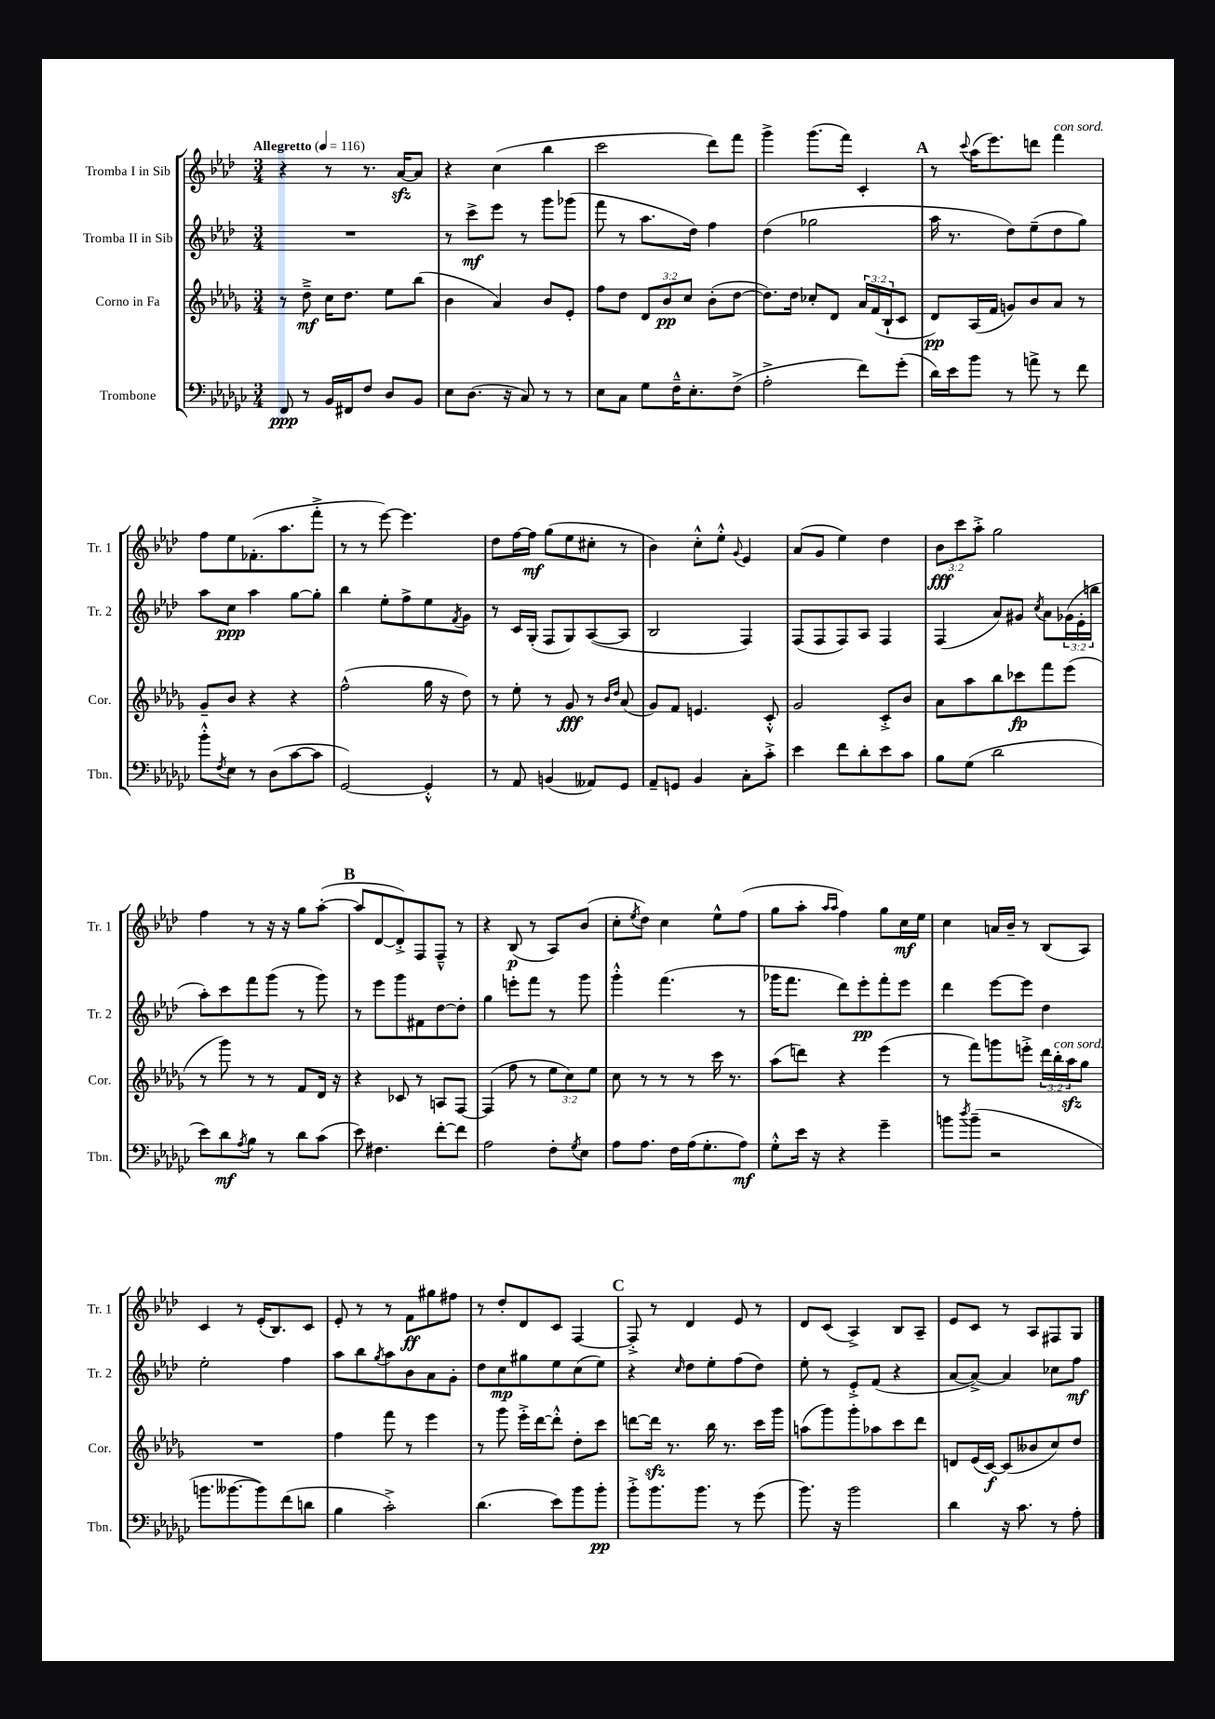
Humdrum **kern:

**kern	**kern	**kern	**kern
*staff4	*staff3	*staff2	*staff1
*clefF4	*clefG2	*clefG2	*clefG2
*k[b-e-a-d-g-c-]	*k[b-e-a-d-g-]	*k[b-e-a-d-]	*k[b-e-a-d-]
*M3/4	*M3/4	*M3/4	*M3/4
*MM116	*MM116	*MM116	*MM116
8FF	8r	2.r	4r
8r	8dd-~^	.	.
16BB-	16cc	.	8r
16FF#	8.dd-	.	.
8F	.	.	8.r
8D-	8ee-	.	.
.	.	.	[16a-
8BB-	(8bb-	.	8a-]
=	=	=	=
8E-	4b-	8r	4r
(8.D-	.	8ccc^	.
.	4a-)	8eee-	(4cc
16r	.	.	.
8C-)	.	8r	.
8r	8b-	8ggg	4bb-
8r	8e-'	(8ggg-	.
=	=	=	=
8E-	8ff	8fff	2ccc
8C-	8dd-	8r	.
8G-	12d-	8.aa-	.
.	12b-	.	.
16F~^^	.	.	.
.	12cc	.	.
8.E-'	.	16dd-)	.
.	(8b-'	4ff	8ddd-)
(8F^	[8dd-	.	8fff
=	=	=	=
2A-'^	8.dd-])	(4dd-	4ggg^
.	16dd-	.	.
.	8cc-'	2gg-	(8.ggg
.	8d-	.	.
.	.	.	16fff)
8f)	24a-	.	4c'
.	(24f	.	.
.	24B-`	.	.
(8g-'	8c	.	.
=	=	=	=
16d-)	8d-)	16aa-	8r
16e-	.	8.r	.
.	.	.	8qqccc
8b-	(16A-	.	(16aa-
.	16f	.	8.eee-)
8r	8g)	8dd-)	.
8a^	8b-	(8ee-~	8ddd
8r	8a-	8dd-	4fff
8f	8r	8gg)	.
=	=	=	=
8b-'^^	8g-~	8aa-	8ff
8qF	.	.	.
8E-	8b-	8cc	8ee-
8r	4r	4aa-	(8.f-'
(8D-	.	.	.
.	.	.	8.aa-
[8c-	4r	[8gg	.
8c-]	.	8gg']	8fff'^
=	=	=	=
[2GG-)	(2ff^^	4bb-	8r
.	.	.	8r
.	.	8ee-'	[8eee-)
.	.	8ff^	4.eee-]
4GG-'^^]	16gg-	8ee-	.
.	16r	.	.
.	.	8qf	.
.	8dd-)	8g	.
=	=	=	=
8r	8r	8r	8dd-
8AA-	8ee-'	16c	[16ff
.	.	(16G'	16ff]
(4BB	8r	8F	(8gg
.	8g-	8G)	8ee-
8AA--)	8r	([8A-	8cc#'
.	16qqb-	.	.
.	16qqdd-	.	.
8GG-	(8a-	8A-]	8r
=	=	=	=
8AA-~	8g-)	2B-	4b-)
8GG	8f	.	.
4BB-	4.e	.	8cc'^^
.	.	.	8ee-'^^
.	.	.	8qqg
8C-'	.	4F)	4e-
8c-'^	8c'^^	.	.
=	=	=	=
4e-	2g-	(8F	(8a-
.	.	8F	8g
8f	.	8F)	4ee-)
8d-'	.	8A-	.
8e-	8c'^	4F	4dd-
8c-	8b-	.	.
=	=	=	=
8B-	8a-	(4F	12b-
.	.	.	12ccc
(8G-	8aa-	.	.
.	.	.	12aa-'^
2d-	8bb-	8a-)	2gg
.	8ccc-	8g#	.
.	.	8qcc	.
.	8fff	8a-	.
.	(8eee-	(24g-	.
.	.	24e-'	.
.	.	24bb	.
=	=	=	=
8e-)	8r	8aa-')	4ff
8d-	8ggg-)	8ccc	.
8qA-	.	.	.
8B-	8r	8fff	8r
8r	8r	(8ggg	16r
.	.	.	16r
8d-	8f	8r	8gg
(8c-	16d-	8ggg)	([8aa-'
.	16r	.	.
=	=	=	=
8e-)	4r	8r	8aa-]
4.F#	.	8eee-	[8d-
.	8c-	8ggg	8d-'^])
.	8r	8f#	8F
[8f'	8A	[8dd-	8F~^^
8f]	[8F	8dd-']	8r
=	=	=	=
2A-	(4F]	4gg	4r
.	8ff	8eee'	(8B-
.	8r	8fff	8r
8F'	12ee-	8r	8A-)
.	12cc)	.	.
8qG-	.	.	.
8E-	.	8ggg	(8b-
.	12ee-	.	.
=	=	=	=
8A-	8cc	4ggg'^^	8cc'
.	.	.	8qee-
8.A-	8r	.	8dd-)
.	8r	(4.fff	4cc
16F	.	.	.
(16A-	8r	.	.
8.G-'	.	.	.
.	16ccc	.	8ee-^^
.	8.r	.	.
8A-)	.	8r	(8ff
=	=	=	=
8G-'^^	(8aa-	16ggg-	8gg
.	.	8.fff	.
16e-	8ddd)	.	8aa-'
16r	.	.	.
.	.	.	16qqaa-
.	.	.	16qqaa-
4r	4r	8ddd-)	4ff)
.	.	8eee-'	.
4g-~	(4eee-	8fff'	8gg
.	.	8eee-	16cc
.	.	.	16ee-
=	=	=	=
8b	8r	4ddd-	4cc
8qdd-	.	.	.
(8b~	8fff)	.	.
2r	8ggg	[8eee-	16a
.	.	.	16b-~
.	8eee'^	8eee-]	8r
.	24ddd-	4dd-	(8B-
.	24bb-'	.	.
.	24aa-	.	.
.	8gg-	.	8A-)
=	=	=	=
8.b	2.r	2ee-'	4c
[8.b--	.	.	.
.	.	.	8r
8b--])	.	.	(16e-'
.	.	.	8.B-)
(8f	.	4ff	.
8d	.	.	8c
=	=	=	=
4B-	4ff	8aa-	8e-'
.	.	8bb-	8r
.	.	8qgg	.
2c-'^)	8fff	8aa-	8r
.	8r	8b-	8f
.	4eee-	8a-	8gg#
.	.	8g'	8ff#
=	=	=	=
(4.d-	8r	8dd-	8r
.	8ggg-	8cc	8dd-'
.	16eee-'^	8gg#	8d-
.	[16ddd-	.	.
8e-)	8ddd-'^^]	8ee-	8c
8b-	8dd-'	(8cc	[4F
8b-'	8ccc	8ee-)	.
=	=	=	=
8b-'^	[8ddd	4r	8F'^]
8.b-	16ddd]	.	8r
.	8.r	.	.
.	.	16qqcc	.
.	.	8dd-	4d-
8.b-	.	.	.
.	16bb-	8ee-'	.
.	8.r	.	.
8r	.	(8ff	8e-
(8g-	16ccc	8dd-)	8r
.	16ggg-	.	.
=	=	=	=
8.b-)	(8aa	8ee-'	8d-
.	8ggg-)	8r	(8c
16r	.	.	.
2b-	8ggg-'	8e-'^	4A-^)
.	8aa-	(8f	.
.	8ccc	4r	8B-
.	8ddd-	.	8A-~
=	=	=	=
4d-	8d	[8a-	8e-
.	(16e-	8a-^_)	8c
.	[16c)	.	.
16r	(8c]	4a-]	8r
8.c-	.	.	.
.	8b--	.	8A-
8r	8cc)	8cc-	8F#
8A-'	8dd-	8ff	8G
==	==	==	==
*-	*-	*-	*-
